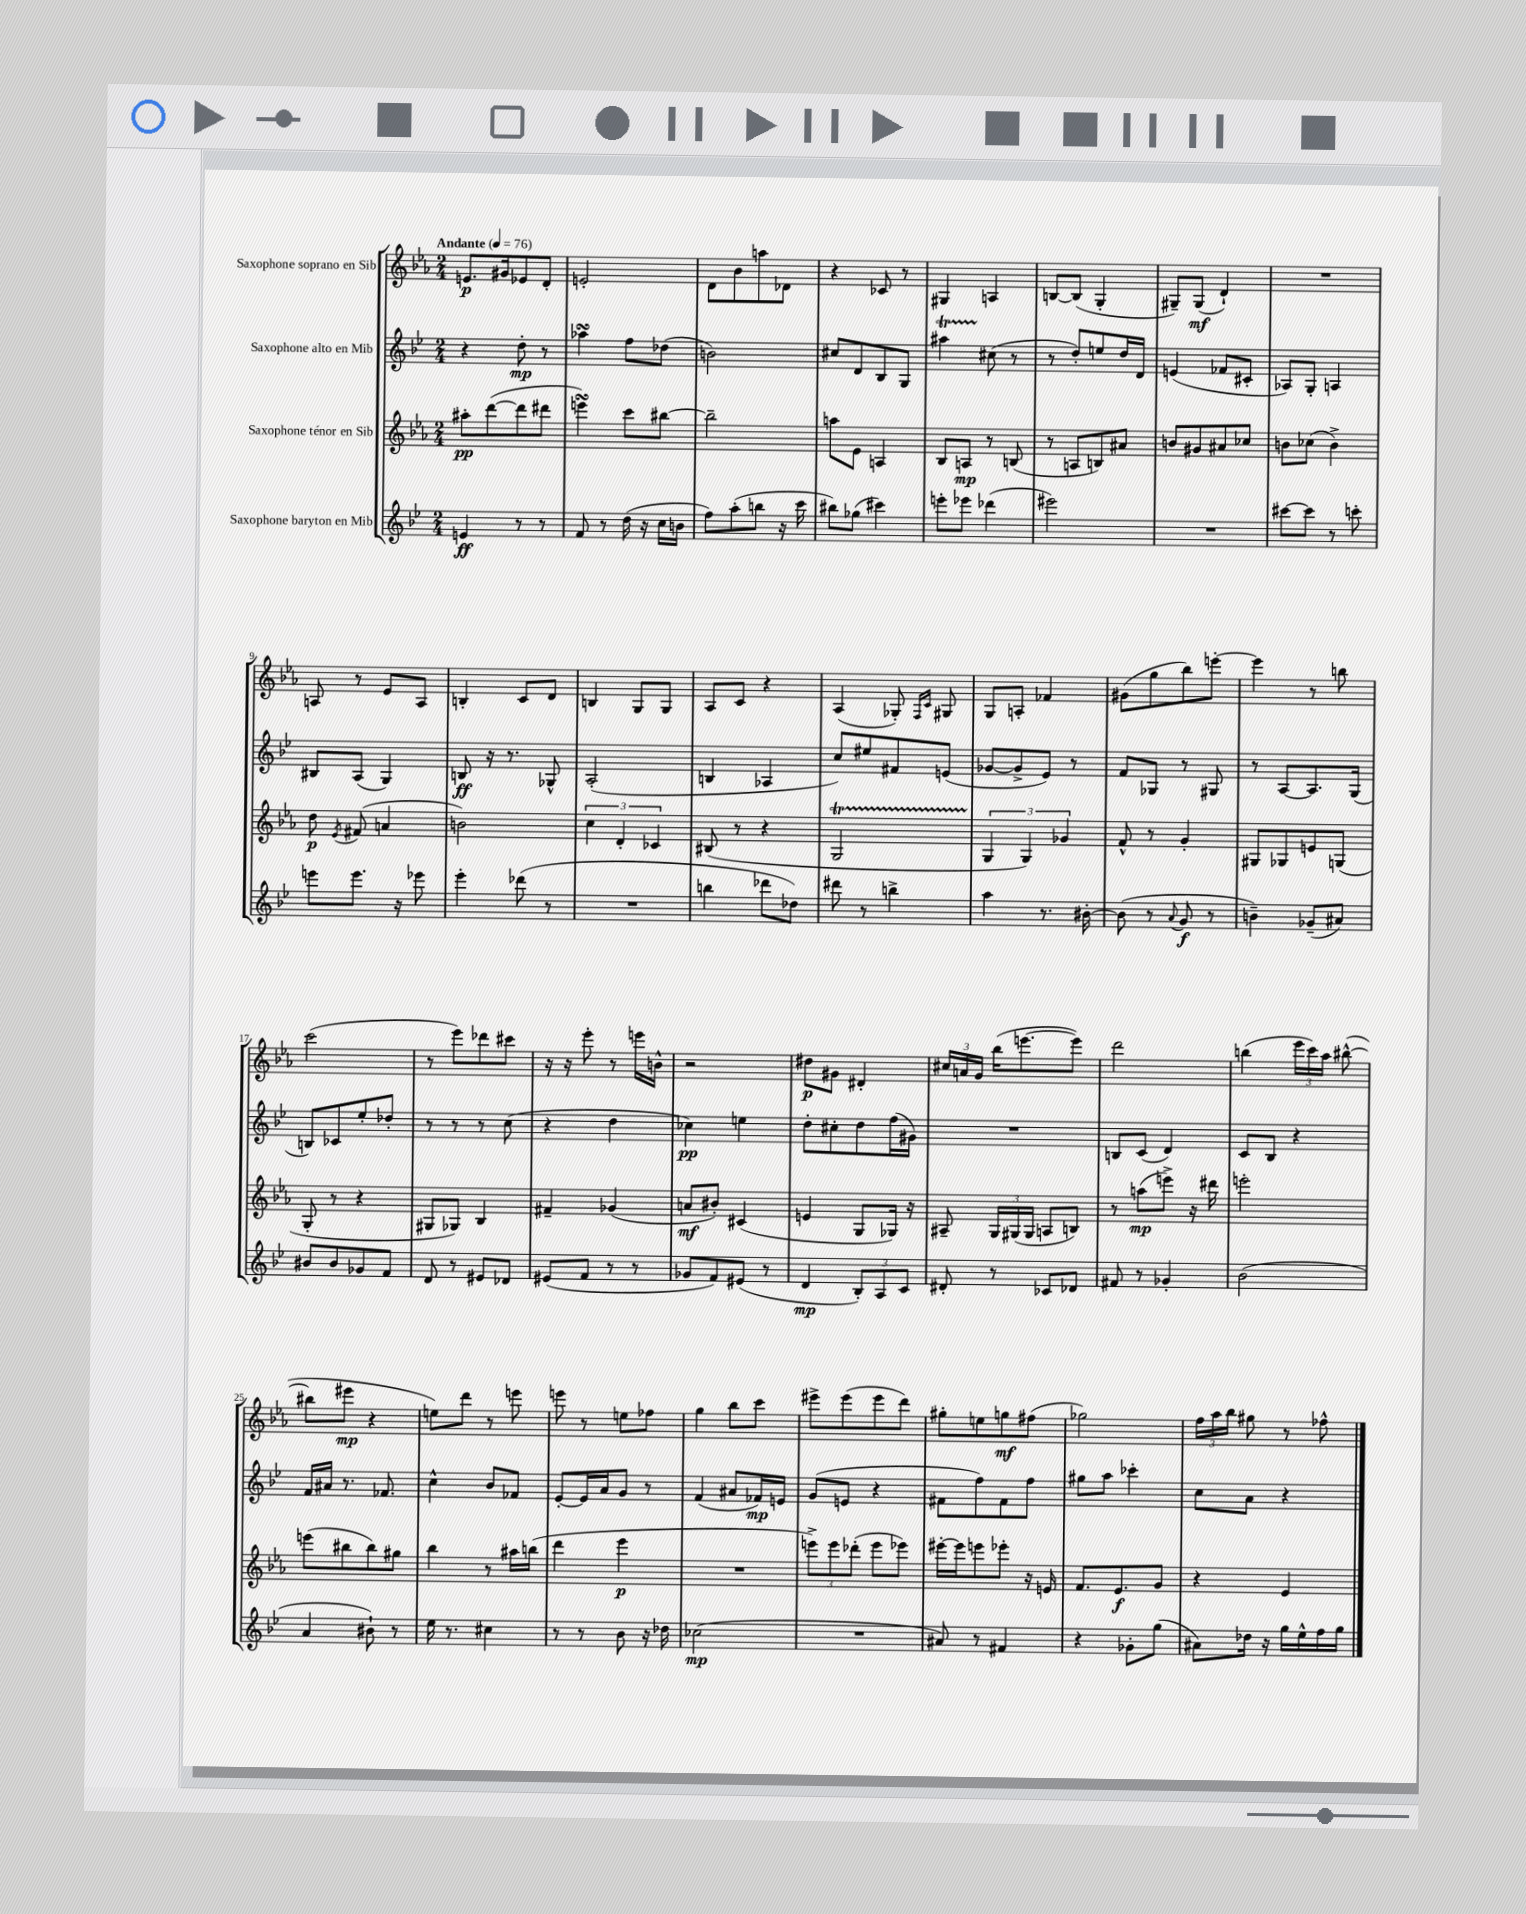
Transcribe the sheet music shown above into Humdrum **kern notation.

**kern	**kern	**kern	**kern
*staff4	*staff3	*staff2	*staff1
*clefG2	*clefG2	*clefG2	*clefG2
*k[b-e-]	*k[b-e-a-]	*k[b-e-]	*k[b-e-a-]
*M2/4	*M2/4	*M2/4	*M2/4
*MM76	*MM76	*MM76	*MM76
4e/	8aa#'\L	4r	8.e/L
.	([8ddd\	.	.
.	.	.	16g#/k
8r	8ddd\]	8dd'\	8e-/
8r	8ddd#\J	8r	8d'/J
=	=	=	=
8f/	4eee\)	4aa-\	2e'/
8r	.	.	.
(16dd\	8ccc\L	8ff\L	.
16r	.	.	.
16cc\LL	[8bb#\J	(8dd-\J	.
16b\JJ	.	.	.
=	=	=	=
8ff\L)	2bb#~\]	2b\)	8d\L
(8aa'\	.	.	8b-\
8bb\J	.	.	8aa\
16r	.	.	8d-\J
16ccc\	.	.	.
=	=	=	=
8bb#\L)	8aa\L	8cc#/L	4r
(8gg-\J	8e-\J	8d/	.
4ccc#\)	4A/	8B-/	8c-/
.	.	8G/J	8r
=	=	=	=
8eee'\L	8B-/L	4aa#\	4G#/
8eee-\J	8A/J	.	.
(4ddd-\	8r	(8cc#\	4A/
.	(8B/	8r	.
=	=	=	=
2eee#\)	8r	8r	[8B/L
.	8A/L	8dd'/L)	(8B/]J
.	8B/)	8ee/	4G'/
.	8a#/J	16dd/L	.
.	.	16d/JJ	.
=	=	=	=
2r	8b/L	(4e/	8G#~/L)
.	8g#/	.	(8G#/J
.	8a#/	8f-/L	4d`/)
.	8cc-/J	8c#'/J	.
=	=	=	=
[8ccc#\L	8b\L	8A-/L)	2r
8ccc#\]J	(8cc-\J	8G'/J	.
8r	4b^\)	4A/	.
8ccc'\	.	.	.
=	=	=	=
8eee\L	8dd\	8B#/L	8A/
.	8qe-/	.	.
8.eee\J	(8f#/	(8A/J	8r
.	4a/	4G/)	8e-/L
16r	.	.	.
8eee-\	.	.	8A/J
=	=	=	=
4eee-'\	2b\)	8B/	4B'/
.	.	16r	.
.	.	8.r	.
(8ddd-\	.	.	8c/L
8r	.	8G-^^/	8d/J
=	=	=	=
2r	6cc\	(2A'/	4B/
.	6d'/	.	.
.	.	.	8G/L
.	6c-/	.	.
.	.	.	8G/J
=	=	=	=
4bb\	(8B#/	4B/	8A-/L
.	8r	.	8c/J
8ddd-\L	4r	4A-/	4r
8dd-\J)	.	.	.
=	=	=	=
8ddd#\	2G/	8cc/L)	(4A-/
8r	.	8ee#/	.
4bb^\	.	8f#/	8G-'/)
.	.	.	16qqF/LL
.	.	.	16qqc/JJ
.	.	(8e/J	8G#/
=	=	=	=
4aa\	6G/	[8g-/L	8G/L
.	.	8g-^/]	8A'/J
.	6G/)	.	.
8.r	.	8e-/J)	4f-/
.	6g-/	.	.
.	.	8r	.
[16b#'\	.	.	.
=	=	=	=
(8b#\]	8f^^/	8f/L	(8g#\L
8r	8r	8G-/J	8gg\
8qqa/	.	.	.
8g/	4g'/	8r	8bb-\)
8r	.	8G#/	[8eee'\J
=	=	=	=
4b~\)	8G#/L	8r	4eee\]
.	8G-/	[8A/L	.
(8g-~/L	8e/	8.A/]	8r
8a#/J)	(8G/J	.	8bb\
.	.	(16G/Jk	.
=	=	=	=
8b#/L	8G'/	8B/L)	(2ccc\
8b#/	8r	8c-/	.
8g-/	4r	8ee-'/	.
8f/J	.	8dd-'/J	.
=	=	=	=
8d/	8G#/L	8r	8r
8r	8G-/J)	8r	8eee-\L)
8e#/L	4B-/	8r	8ddd-\
8d-/J	.	(8cc\	8ccc#\J
=	=	=	=
(8e#/L	4f#~/	4r	16r
.	.	.	16r
8f/J	.	.	8eee-'\
8r	(4g-/	4dd\	8r
8r	.	.	16eee\LL
.	.	.	16b^^\JJ
=	=	=	=
8g-/L	8a/L	4cc-\)	2r
8f/)	8b#'/J)	.	.
(8e#/J	(4c#/	4ee\	.
8r	.	.	.
=	=	=	=
4d/	4e/	8dd'\L	8dd#\L
.	.	8cc#'\	8g#\J
12B-'/L)	8G/L	8dd\	4d#'/
12A/	.	.	.
.	16G-/Jk)	(16ff\L	.
12c/J	.	.	.
.	16r	16g#\JJ)	.
=	=	=	=
8d#'/	8A#~/	2r	24cc#/LL
.	.	.	24a/
.	.	.	24g/JJ
8r	24G/LL	.	(16bb-\LK
.	(24G#/	.	.
.	.	.	[8.eee\
.	24G#/JJ	.	.
8c-/L	8A/L	.	.
8d-/J	8B/J)	.	8eee\]J)
=	=	=	=
8f#/	8r	8B/L	2ddd\
8r	(8aa\L	(8c/J	.
4g-'/	8eee^\J)	4d/)	.
.	16r	.	.
.	16ddd#\	.	.
=	=	=	=
(2b-\	2eee'\	8c/L	(4bb\
.	.	8B-/J	.
.	.	4r	24eee-\LL
.	.	.	24ccc\)
.	.	.	24aa-\JJ
.	.	.	([8bb#^^\
=	=	=	=
4a/	(8eee\L	16f/LL	8bb#\]L
.	.	16a#/JJ	.
.	8bb#\	8.r	8eee#\J
8b#`\)	8bb#\)	.	4r
.	.	8.f-/	.
8r	8gg#\J	.	.
=	=	=	=
16ee-\	4bb-\	4cc^^\	8ee\L)
8.r	.	.	.
.	.	.	8ddd\J
4cc#\	8r	8b-/L	8r
.	16aa#\LL	8f-/J	8eee\
.	(16bb\JJ	.	.
=	=	=	=
8r	4ddd\	[8e-'/L	8eee\
8r	.	16e-/]L	8r
.	.	16a/J	.
8b-\	4eee-\	8g/J	8ee\L
16r	.	8r	8ff-\J
16dd-\	.	.	.
=	=	=	=
(2cc-\	2r	(4f/	4gg\
.	.	8a#/L	8bb-\L
.	.	16f-/L)	8ccc\J
.	.	16e/JJ	.
=	=	=	=
2r	12eee^\L)	(8g/L	8eee#^\L
.	12eee\	.	.
.	.	8e/J	(8eee#\
.	(12ddd-'\J	.	.
.	8eee\L	4r	8eee#\
.	8eee-\J)	.	8ddd\J)
=	=	=	=
8a#/)	[16eee#'\LL	8f#\L	8gg#'\L
.	16eee#\]J	.	.
8r	8eee\	8ff\)	8ee\
4f#/	8eee-'\J	8f#\	8gg\
.	16r	8ff\J	(8ff#\J
.	16e/	.	.
=	=	=	=
4r	8.f/L	8gg#\L	2gg-\)
.	.	8aa\J	.
.	8.e-/	.	.
8g-'\L	.	4ccc-'\	.
(8gg\J	8g/J	.	.
=	=	=	=
8a#\L)	4r	8cc\L	24ff\LL
.	.	.	24aa-\
.	.	.	24bb-\JJ
16dd-\Jk	.	8a\J	8gg#\
16r	.	.	.
16gg\LL	4e-/	4r	8r
16ee-^^\	.	.	.
16ff\	.	.	8ff-^^\
16gg\JJ	.	.	.
==	==	==	==
*-	*-	*-	*-
